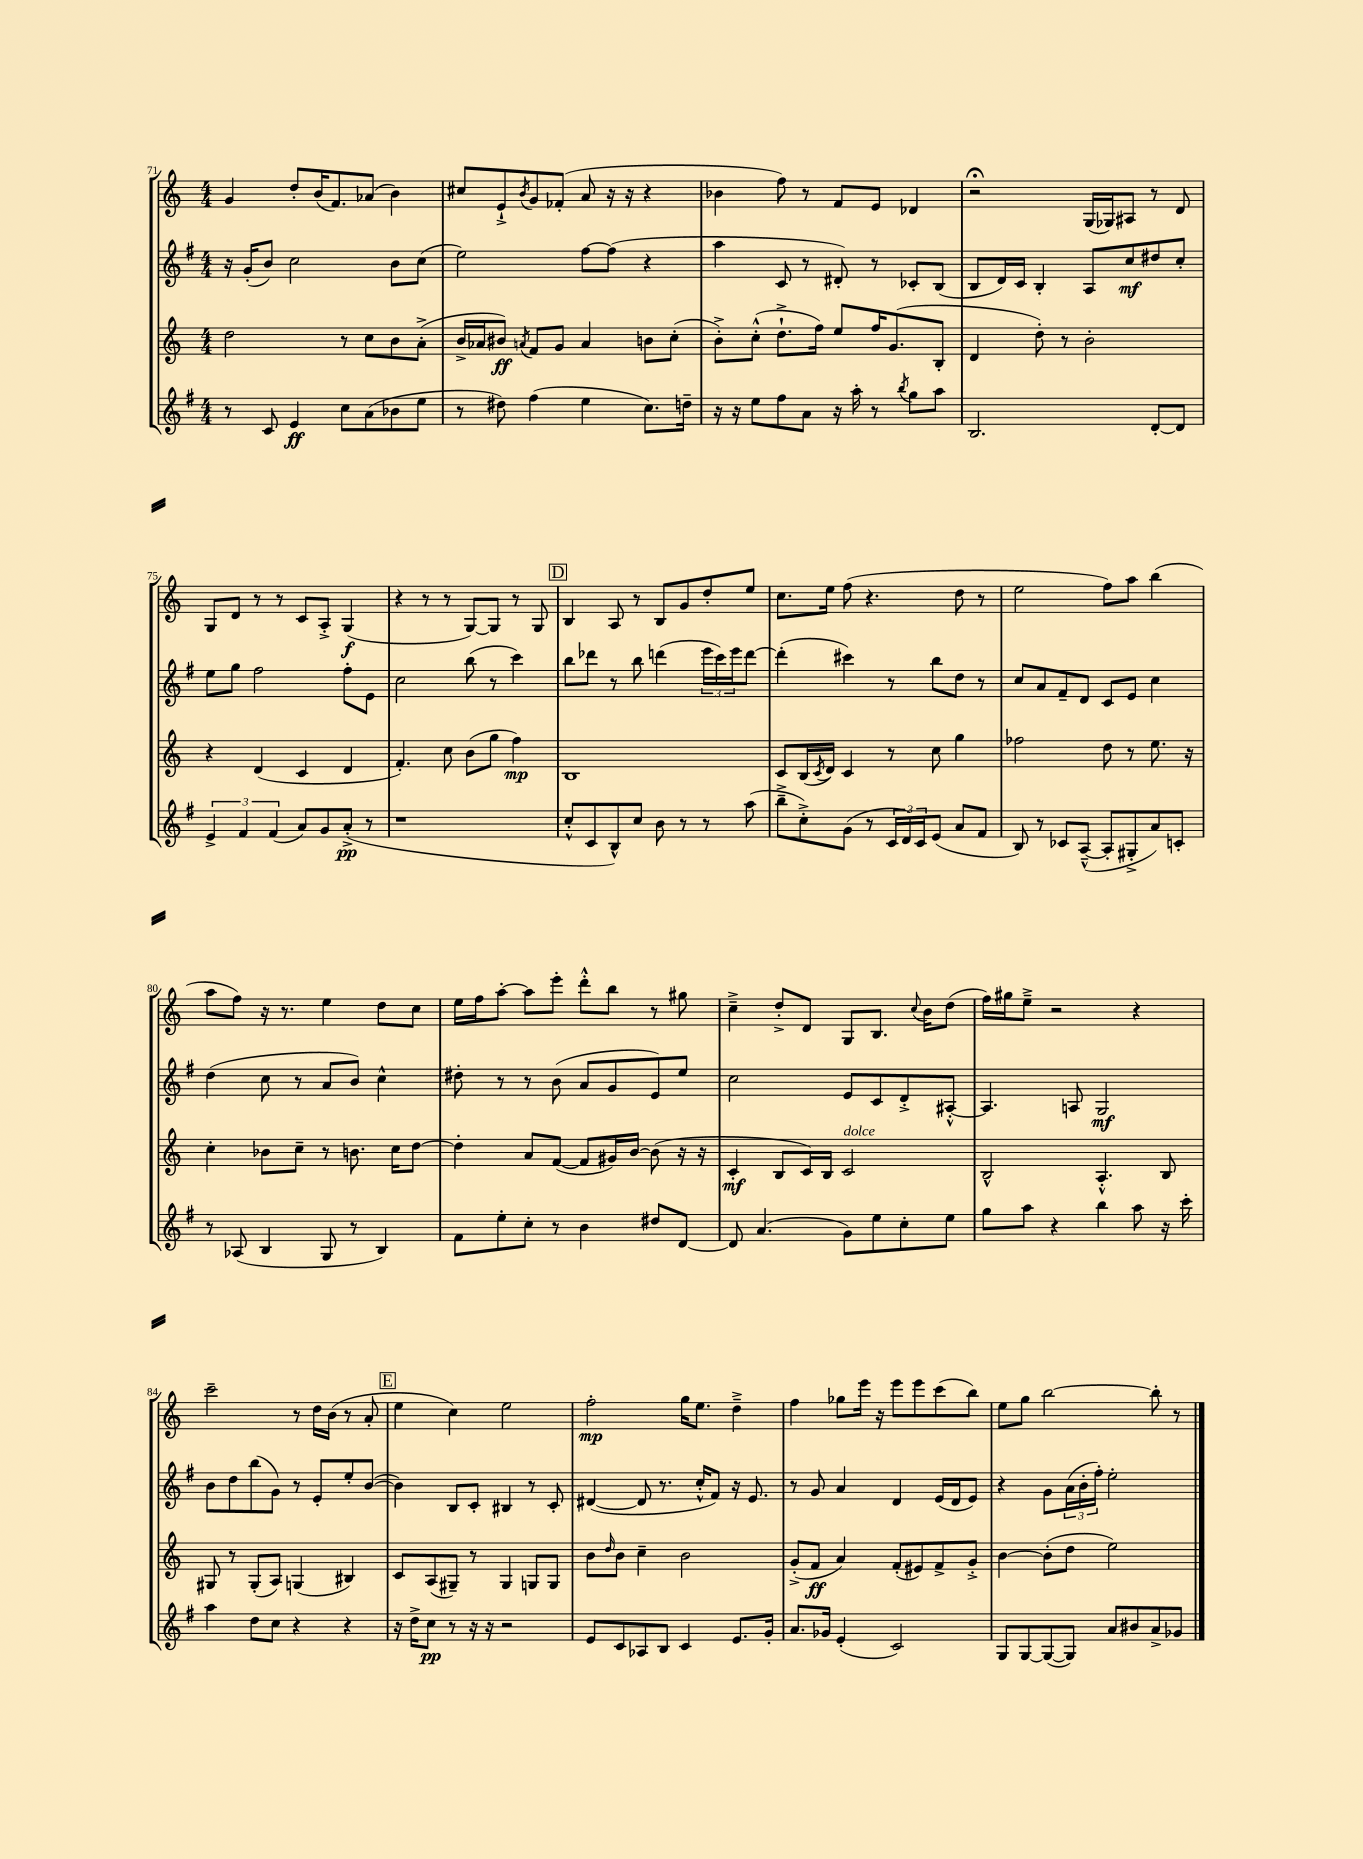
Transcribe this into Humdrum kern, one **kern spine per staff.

**kern	**dynam	**kern	**dynam	**kern	**dynam	**kern	**dynam
*part4	*part4	*part3	*part3	*part2	*part2	*part1	*part1
*staff4	*staff4	*staff3	*staff3	*staff2	*staff2	*staff1	*staff1
*clefG2	*	*clefG2	*	*clefG2	*	*clefG2	*
*k[f#]	*	*k[]	*	*k[f#]	*	*k[]	*
*M4/4	*	*M4/4	*	*M4/4	*	*M4/4	*
=71	=71	=71	=71	=71	=71	=71	=71
8r	.	2dd\	.	16r	.	4g/	.
.	.	.	.	(16g'/KL	.	.	.
8c/	.	.	.	8b/J)	.	.	.
4e/	ff	.	.	2cc\	.	8dd'/L	.
.	.	.	.	.	.	(16b/K	.
.	.	.	.	.	.	8.f/)	.
8cc\L	.	8r	.	.	.	.	.
(8a\	.	8cc\L	.	.	.	(8a-X/J	.
8b-X\	.	8b\	.	8b\L	.	4b\)	.
8ee\J	.	(8a'^\J	.	(8cc\J	.	.	.
=72	=72	=72	=72	=72	=72	=72	=72
8r	.	16b^/LL	.	2ee\)	.	8cc#X/L	.
.	.	16a-X/J	.	.	.	.	.
8dd#X\)	.	8b#X/J)	ff	.	.	8e`^/	.
.	.	8qan/	.	.	.	8qb/	.
(4ff#\	.	8f/L	.	.	.	8g/	.
.	.	8g/J	.	.	.	(8f-X'/J	.
4ee\	.	4a/	.	[8ff#\L	.	8a/	.
.	.	.	.	(8ff#\J]	.	16r	.
.	.	.	.	.	.	16r	.
8.cc\L)	.	8bn\L	.	4r	.	4r	.
.	.	(8cc'\J	.	.	.	.	.
16ddn~\Jk	.	.	.	.	.	.	.
=73	=73	=73	=73	=73	=73	=73	=73
16r	.	8b'^\L)	.	4aa\	.	4b-X\	.
16r	.	.	.	.	.	.	.
8ee\L	.	(8cc'^^\J	.	.	.	.	.
8ff#\	.	8.dd`^\L	.	8c/	.	8ff\)	.
8a\J	.	.	.	8r	.	8r	.
.	.	16ff\Jk)	.	.	.	.	.
16r	.	8ee/L	.	8d#X'/)	.	8f/L	.
16aa'\	.	.	.	.	.	.	.
8r	.	16ff/K	.	8r	.	8e/J	.
.	.	(8.g/	.	.	.	.	.
8qbb/	.	.	.	.	.	.	.
8gg\L	.	.	.	8c-X'/L	.	4d-X/	.
8aa\J	.	8B'/J	.	(8B/J	.	.	.
=74	=74	=74	=74	=74	=74	=74	=74
2.B/	.	4d/	.	8B/L	.	2r;<	.
.	.	.	.	16d/L)	.	.	.
.	.	.	.	16c/JJ	.	.	.
.	.	8dd'\)	.	4B'/	.	.	.
.	.	8r	.	.	.	.	.
.	.	2b'\	.	8A/L	.	(16G/LL	.
.	.	.	.	.	.	16G-X/J)	.
.	.	.	.	8cc/	mf	8A#X/J	.
[8d'/L	.	.	.	8dd#X/	.	8r	.
8d/J]	.	.	.	8cc'/J	.	8d/	.
!!LO:LB:g=z
=75	=75	=75	=75	=75	=75	=75	=75
6e^/	.	4r	.	8ee\L	.	8G/L	.
.	.	.	.	8gg\J	.	8d/J	.
6f#/	.	.	.	.	.	.	.
.	.	(4d/	.	2ff#\	.	8r	.
(6f#/	.	.	.	.	.	.	.
.	.	.	.	.	.	8r	.
8a/L)	.	4c/	.	.	.	8c/L	.
8g/	.	.	.	.	.	8A'^/J	.
(8a'^/J	pp	4d/	.	8ff#'\L	.	(4G/	f
8r	.	.	.	8e\J	.	.	.
=76	=76	=76	=76	=76	=76	=76	=76
1r	.	4.f'/)	.	2cc\	.	4r	.
.	.	.	.	.	.	8r	.
.	.	8cc\	.	.	.	8r	.
.	.	(8b\L	.	(8bb\	.	[8G/L)	.
.	.	8gg\J	.	8r	.	8G/J]	.
.	.	4ff\)	mp	4ccc\)	.	8r	.
.	.	.	.	.	.	8G/	.
!!LO:REH:place=s1:t=D
=77	=77	=77	=77	=77	=77	=77	=77
8cc'^^/L	.	1B	.	8bb\L	.	4B/	.
8c/	.	.	.	8ddd-X\J	.	.	.
8B^^/)	.	.	.	8r	.	8A/	.
8cc/J	.	.	.	8bb\	.	8r	.
8b\	.	.	.	(4dddn\	.	8B/L	.
8r	.	.	.	.	.	8g/	.
8r	.	.	.	24eee\LL	.	8dd'/	.
.	.	.	.	24ccc\)	.	.	.
.	.	.	.	24eee\J	.	.	.
(8aa\	.	.	.	[8ddd\J	.	8ee/J	.
=78	=78	=78	=78	=78	=78	=78	=78
8bb~^\L	.	8c/L	.	(4ddd'\]	.	8.cc\L	.
8cc'^\)	.	(16B/L	.	.	.	.	.
.	.	8qc/	.	.	.	.	.
.	.	16d/JJ)	.	.	.	16ee\Jk	.
(8g\J	.	4c/	.	4ccc#X\)	.	(8ff\	.
8r	.	.	.	.	.	4.r	.
24c/LL	.	8r	.	8r	.	.	.
24d/)	.	.	.	.	.	.	.
24c/J	.	.	.	.	.	.	.
(8e/J	.	8cc\	.	8bb\L	.	.	.
8a/L	.	4gg\	.	8dd\J	.	8dd\	.
8f#/J	.	.	.	8r	.	8r	.
=79	=79	=79	=79	=79	=79	=79	=79
8B/)	.	2ff-X\	.	8cc/L	.	2ee\	.
8r	.	.	.	8a/	.	.	.
8c-X/L	.	.	.	8f#~/	.	.	.
([8A~^^/J	.	.	.	8d/J	.	.	.
8A'/L]	.	8dd\	.	8c/L	.	8ff\L)	.
8G#X'^/	.	8r	.	8e/J	.	8aa\J	.
8a/)	.	8.ee\	.	4cc\	.	(4bb\	.
8cn'/J	.	.	.	.	.	.	.
.	.	16r	.	.	.	.	.
!!LO:LB:g=z
=80	=80	=80	=80	=80	=80	=80	=80
8r	.	4cc'\	.	(4dd\	.	8aa\L	.
(8A-X/	.	.	.	.	.	8ff\J)	.
4B/	.	8b-X\L	.	8cc\	.	16r	.
.	.	.	.	.	.	8.r	.
.	.	8cc~\J	.	8r	.	.	.
8G/	.	8r	.	8a/L	.	4ee\	.
8r	.	8.bn\	.	8b/J)	.	.	.
4B/)	.	.	.	4cc^^\	.	8dd\L	.
.	.	16cc\KL	.	.	.	.	.
.	.	[8dd\J	.	.	.	8cc\J	.
=81	=81	=81	=81	=81	=81	=81	=81
8f#\L	.	4dd'\]	.	8dd#X'\	.	16ee\LL	.
.	.	.	.	.	.	16ff\J	.
8ee'\	.	.	.	8r	.	[8aa'\J	.
8cc'\J	.	8a/L	.	8r	.	8aa\L]	.
8r	.	([8f/J	.	(8b\	.	8eee'\J	.
4b\	.	8f/L]	.	8a/L	.	8ddd'^^\L	.
.	.	16g#X/L)	.	8g/	.	8bb\J	.
.	.	[16b/JJ	.	.	.	.	.
8dd#X/L	.	(8b\]	.	8e/)	.	8r	.
[8d/J	.	16r	.	8ee/J	.	8gg#X\	.
.	.	16r	.	.	.	.	.
=82	=82	=82	=82	=82	=82	=82	=82
8d/]	.	4c'/	mf	2cc\	.	4cc~^\	.
(4.a/	.	.	.	.	.	.	.
.	.	8B/L	.	.	.	8dd'^/L	.
.	.	16c/L)	.	.	.	8d/J	.
.	.	16B/JJ	.	.	.	.	.
!	!	!LO:TX:a:i:t=dolce	!	!	!	!	!
8g\L)	.	2c/	.	8e/L	.	8G/L	.
8ee\	.	.	.	8c/	.	8.B/J	.
8cc'\	.	.	.	8d'^/	.	.	.
.	.	.	.	.	.	8qqcc/	.
.	.	.	.	.	.	16b\KL	.
8ee\J	.	.	.	[8A#X'^^/J	.	(8dd\J	.
=83	=83	=83	=83	=83	=83	=83	=83
8gg\L	.	2B^^/	.	4.A#/]	.	16ff\LL)	.
.	.	.	.	.	.	16gg#X\J	.
8aa\J	.	.	.	.	.	8ee~^\J	.
4r	.	.	.	.	.	2r	.
.	.	.	.	8An/	.	.	.
4bb\	.	4.A'^^/	.	2G/	mf	.	.
8aa\	.	.	.	.	.	4r	.
16r	.	8B/	.	.	.	.	.
16ccc'\	.	.	.	.	.	.	.
!!LO:LB:g=z
=84	=84	=84	=84	=84	=84	=84	=84
4aa\	.	8G#X/	.	8b\L	.	2ccc~\	.
.	.	8r	.	8dd\	.	.	.
8dd\L	.	(8G#'/L	.	(8bb\	.	.	.
8cc\J	.	8A/J)	.	8g\J)	.	.	.
4r	.	(4Gn/	.	8r	.	8r	.
.	.	.	.	8e'/L	.	16dd\LL	.
.	.	.	.	.	.	(16b\JJ	.
4r	.	4B#X/)	.	8ee'/	.	8r	.
.	.	.	.	([8b/J	.	8a'/	.
!!LO:REH:place=s1:t=E
=85	=85	=85	=85	=85	=85	=85	=85
16r	.	8c/L	.	4b\])	.	4ee\	.
16dd^\KL	.	.	.	.	.	.	.
8cc\J	pp	(8A/	.	.	.	.	.
8r	.	8G#X~/J)	.	8B/L	.	4cc\)	.
16r	.	8r	.	8c'/J	.	.	.
16r	.	.	.	.	.	.	.
2r	.	4G#/	.	4B#X/	.	2ee\	.
.	.	8Gn/L	.	8r	.	.	.
.	.	8G/J	.	8c'/	.	.	.
=86	=86	=86	=86	=86	=86	=86	=86
8e/L	.	8b\L	.	([4d#X/	.	2ff'\	mp
.	.	16qqdd/	.	.	.	.	.
8c/	.	8b\J	.	.	.	.	.
8A-X/	.	4cc~\	.	8d#/]	.	.	.
8B/J	.	.	.	8.r	.	.	.
4c/	.	2b\	.	.	.	16gg\KL	.
.	.	.	.	16cc'^^/KL	.	8.ee\J	.
.	.	.	.	8f#/J)	.	.	.
8.e/L	.	.	.	16r	.	4dd~^\	.
.	.	.	.	8.e/	.	.	.
16g'/Jk	.	.	.	.	.	.	.
=87	=87	=87	=87	=87	=87	=87	=87
8.a/L	.	(8g'^/L	.	8r	.	4ff\	.
.	.	8f/J	ff	8g/	.	.	.
16g-X/Jk	.	.	.	.	.	.	.
(4e'/	.	4a/)	.	4a/	.	8gg-X\L	.
.	.	.	.	.	.	16eee\Jk	.
.	.	.	.	.	.	16r	.
2c/)	.	(8f'/L	.	4d/	.	8eee\L	.
.	.	8e#X/)	.	.	.	8eee\	.
.	.	8f^/	.	(16e/LL	.	(8ccc\	.
.	.	.	.	16d/J	.	.	.
.	.	8g'^/J	.	8e/J)	.	8bb\J)	.
=88	=88	=88	=88	=88	=88	=88	=88
8G/L	.	[4b\	.	4r	.	8ee\L	.
[8G/	.	.	.	.	.	8gg\J	.
(8G/_	.	(8b'\L]	.	8g\L	.	[2bb\	.
8G/J])	.	8dd\J	.	(24a\L	.	.	.
.	.	.	.	24b'\	.	.	.
.	.	.	.	24ff#'\JJ)	.	.	.
8a/L	.	2ee\)	.	2ee'\	.	.	.
8b#X/	.	.	.	.	.	.	.
8a^/	.	.	.	.	.	8bb'\]	.
8g-X/J	.	.	.	.	.	8r	.
==	==	==	==	==	==	==	==
*-	*-	*-	*-	*-	*-	*-	*-
